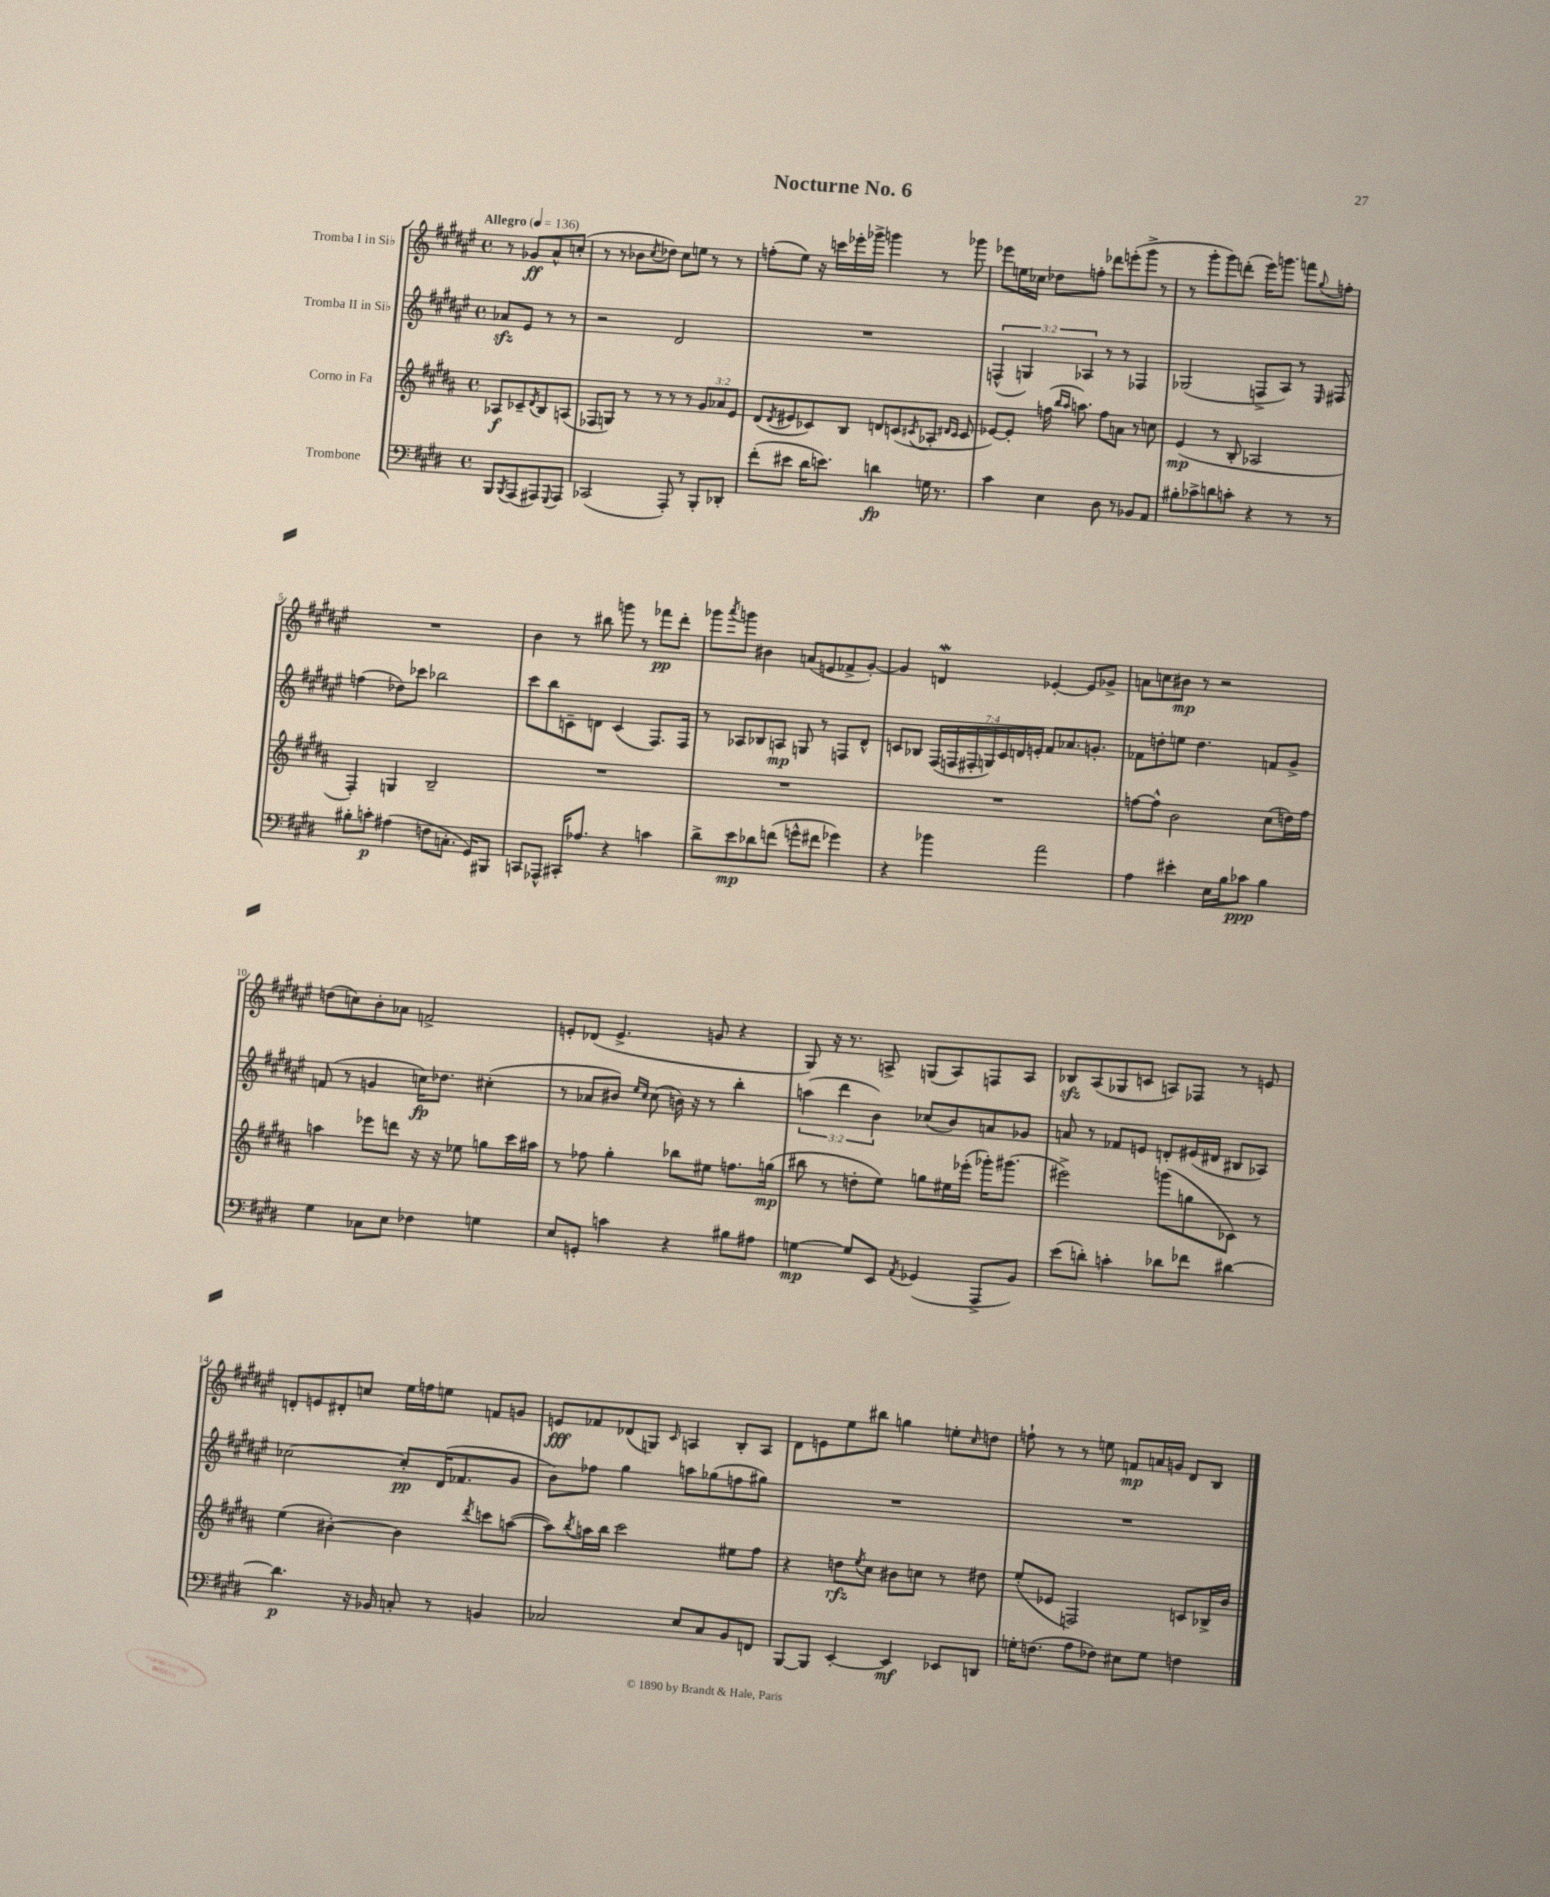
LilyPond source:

\header { title = "Nocturne No. 6" }
<<
\new StaffGroup <<
\new Staff = "s0" \with { instrumentName = "Tromba I in Sib" } {
    \clef treble \key fis \major \defaultTimeSignature \time 4/4 \partial 2 \tempo "Allegro" 4 = 136
    r8 ges'8\ff ais'8-^ c''8-.( |
    r8 r8 bes'8 \acciaccatura { cis''8 } des''8) cis''8 e''8 r8 r8 |
    f''8-.( eis''8) r16 c'''16 ees'''16-. ges'''16-> g'''4 r8 ges'''8 |
    ees'''8 e''16 ces''16 des''8 f''8-. des'''8 e'''8-.( gis'''8-> r8 |
    r8 gis'''8-. gis'''8) d'''8-.( eis'''16) g'''8. f'''8 \appoggiatura { gis''8 } f''8-. |
    R1 |
    b'4 r8 bis''8 g'''8 r8 fes'''8\pp dis'''8-. |
    ges'''8 \acciaccatura { ais'''8 } g'''8 bis'4 a'8( e'8 fes'8-> gis'8~-.) |
    gis'4 d'4\mordent ees'4~-. ees'8 ges'8-> |
    a'8 c''8 bis'8\mp r8 r2 |
    d''8( c''8) b'8-. aes'8 f'2-> |
    e'8-. des'8( e'4.-> g'8 r4 |
    gis8) r16 r8. a8-> g8( a8) f8 a8 |
    bes8\sfz ais8( ges8 c'8 a8) fes8 r8 e'8 |
    d'8-. e'8 dis'8-. c''8 eis''16 f''16 e''8 f'8 g'8 |
    e'8\fff fes'8 des'8( g8) \grace { cis'16 } a4 b8-. a8 |
    dis'8 e'8 eis''8 bis''8 g''4 e''8-. \grace { cis''16 } d''8 |
    f''8-! r8 r8 e''8 f'8\mp a'16 g'16 dis'8 b8 \bar "|." |
}
\new Staff = "s1" \with { instrumentName = "Tromba II in Sib" } {
    \clef treble \key fis \major \defaultTimeSignature \time 4/4 \override Staff.TupletNumber.text = #tuplet-number::calc-fraction-text \partial 2
    aes'8\sfz eis'8 r8 r8 |
    r2 dis'2 |
    R1 |
    \tuplet 3/2 { f4-^( g4) aes4 } r8 r8 fes4 |
    ges2( f8-> ais8) r8 \grace { eis16 } fis8 |
    f''4( des''8) ces'''8 bes''2 |
    cis'''8 b''8 c'8-- d'8 c'4( fis8.) fis16 |
    r8 aes8 bes8 a8\mp g8 r8 f8 dis'8-^ |
    c'8 bes8 \tuplet 7/4 { fis16( f16 fis16-. g16) c'16 d'16 e'16-. } fis'8 aes'8. g'8.-. |
    fes'8 d''8-. e''8 d''4. f'8 gis'8-> |
    f'8( r8 g'4 c''16\fp) des''8. cis''4-.( |
    r8 aes'8 bis'8) \grace { eis''16 cis''16 } cis''8( b'16) r16 r8 b''4-. |
    \tuplet 3/2 { a''4( dis'''4 b'4) } ces''8( b'8) a'8 ges'8 |
    a'8 r8 fes'8 e'8 d'8-. eis'16( dis'16 bis8 aes8) |
    ces''2~ ces''8-.\pp dis'16( fes'8. gis'8 |
    b'8) fes''8 gis''4 a''8 ges''8( f''8 gis''8) |
    R1 |
    R1 \bar "|." |
}
\new Staff = "s2" \with { instrumentName = "Corno in Fa" } {
    \clef treble \key b \major \defaultTimeSignature \time 4/4 \override Staff.TupletNumber.text = #tuplet-number::calc-fraction-text \partial 2
    aes8\f ces'8-- \acciaccatura { dis'8 } b8 a8( |
    fes8 g8) r8 r8 r8 r8 \tuplet 3/2 { gis'8 aes'8 e'8 } |
    dis'8( \acciaccatura { dis'8 } eis'8 ces'8) b8 d'8 c'8( \acciaccatura { cis'8 } aes8-. \grace { dis'16 cis'16 } cis'8 |
    ees'8~) ees'8-. f''16( \grace { b''16 ais''16 } a''8.) f''8 a'8 r8 c''8 |
    e'4\mp( r8 b8-. aes2 |
    fis4-.) g4 b2-- |
    R1 |
    R1 |
    R1 |
    f''8~ f''8-^ b'2 cis''8( d''16) f''16 |
    a''4 ees'''8 d'''8 r16 r16 ees''8 g''8 cis'''16 ais''16 |
    r8 fes''8 gis''4-. bes''8 eis''8 f''8. g''16\mp( |
    bis''8 r8 d''8-. e''8) g''8 eis''16 ees'''16-.( ges'''16-.) gis'''8.( |
    eis'''2->) g'''8( g''8 ces'8) r8 |
    e''4( bis'4~-.) bis'4 \acciaccatura { dis'''8 } c'''8 a''8~( |
    a''8) \acciaccatura { b''8 } a''16 b''16 cis'''2 eis''8 fis''8 |
    r4 d''8\rfz \acciaccatura { e''8 } cis''8 bis'8 c''8 r8 dis''8 |
    e''8-.( ees'8 f2) c'8 bes16-> b'16 \bar "|." |
}
\new Staff = "s3" \with { instrumentName = "Trombone" } {
    \clef bass \key e \major \defaultTimeSignature \time 4/4 \partial 2
    b,,8 \acciaccatura { b,,8 } a,,8( ais,,8) \appoggiatura { gis,,8 } ais,,8 |
    ces,2( a,,8-.) r8 b,,8-. des,8-. |
    fis'8-.( eis'8 dis'16 e'8.) d'4\fp g16 r8. |
    cis'4 e4 dis8 r8 bes,8 a,8 |
    bis8-. ces'8-> d'8 c'8-. r4 r8 r8 |
    bis8-. c'8-.\p ais4( f8 c8.-. gis,16) bis,,8 |
    c,8 aes,,8-^ cis,16-. aes8. r4 c'4 |
    dis'8-> e'8\mp des'8 f'8( g'8-^ fis'8 ges'4) |
    r4 bes'4 a'2 |
    a4 eis'4-. e16 b16 ces'8\ppp b4 |
    gis4 ces8 e8 fes4 g4 |
    e8 g,8-. c'4 r4 bis8 ais8 |
    g4~\mp g8 e,8 \acciaccatura { a,8 } ges,4( a,,8-> b,8) |
    e'8( d'8-.) c'4-. des'8 fes'8 dis'4~ |
    dis'4.\p r16 bes,16 c8-. r8 b,4 |
    ces2 e8 ces8 b,8 f,8 |
    b,,8~ b,,8 e,4~-. e,4\mf ees,8 d,8 |
    g16-. f8.( a8 fes8) eis8 g8 f4 \bar "|." |
}
>>
>>
